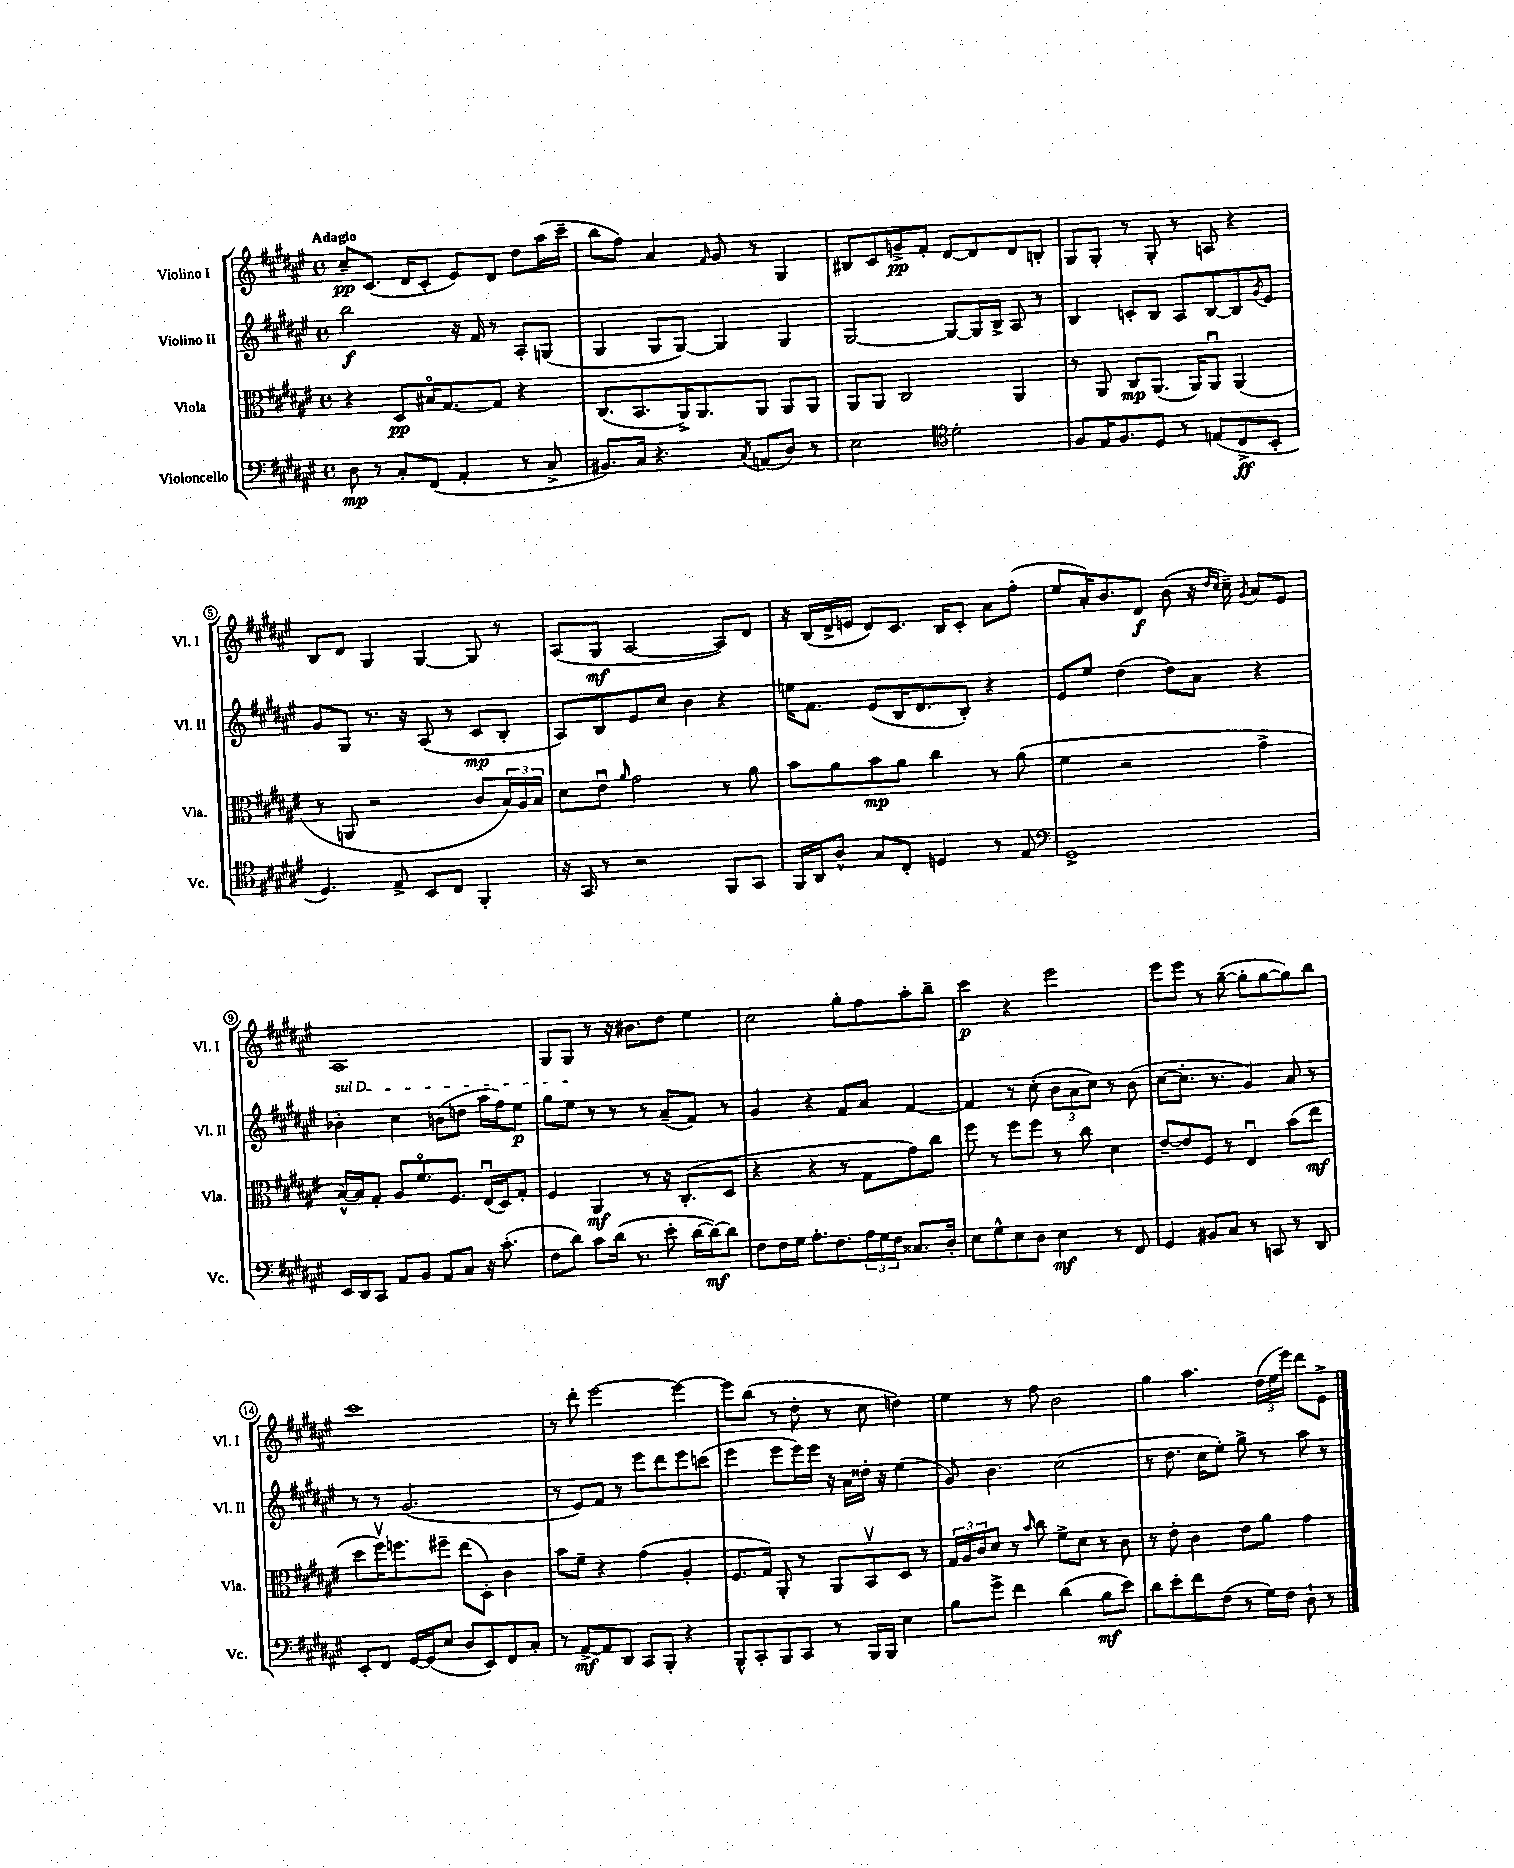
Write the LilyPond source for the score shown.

<<
\new StaffGroup <<
\new Staff = "s0" \with { instrumentName = "Violino I" shortInstrumentName = "Vl. I" } {
    \clef treble \key fis \major \defaultTimeSignature \time 4/4 \tempo "Adagio"
    cis''8--\pp cis'8.( dis'16 cis'8-. eis'8) dis'8 dis''8 ais''16( cis'''16-- |
    b''8 fis''8) ais'4 \grace { fis'16 } gis'8 r8 gis4 |
    bis8 cis'8 g'8->\pp fis'8-. dis'8~ dis'8 dis'8 b8-. |
    gis8 gis8-. r8 gis8-. r8 a8 r4 |
    b8 dis'8 gis4 gis4~ gis8 r8 |
    ais8( gis8\mf ais2~ ais8) dis'8 |
    r16 b16( dis'16-> e'16 dis'8) cis'8. b16 cis'8-. ais'8 fis''8-.( |
    eis''8 ais'16-.) b'8. dis'8\f b'8( r16 \grace { dis''16 cis''16 } cis''16--) \acciaccatura { gis'8 } ais'8 eis'8 |
    ais1 |
    gis8 gis8 r8 r16 bis'8. dis''8 eis''4 |
    cis''2 gis''8-. fis''8 ais''8-. b''8-- |
    cis'''4\p r4 eis'''2 |
    eis'''8 eis'''8 r8 gis''8~--( gis''8-. gis''8~ gis''8) b''8 |
    cis'''1 |
    r8 dis'''8-. eis'''2~ eis'''4~ |
    eis'''8 b''8( r8 dis''8-. r8 cis''8 d''4) |
    eis''4 r8 fis''8 b'2 |
    gis''4 ais''4. \tuplet 3/2 { dis''16( eis''16 eis'''16) } dis'''8 eis'8-> \bar "|." |
}
\new Staff = "s1" \with { instrumentName = "Violino II" shortInstrumentName = "Vl. II" } {
    \clef treble \key fis \major \defaultTimeSignature \time 4/4
    b''2\f r16 fis'16 r8 ais8-. g8( |
    gis4 gis8 gis8~) gis4 gis4 |
    gis2~ gis8~ gis16 b16-> ais8 r8 |
    b4 c'8-. b8 ais8 b8~ b8 \acciaccatura { gis'8 } eis'8 |
    gis'8 gis8 r8. r16 ais8( r8 cis'8\mp b8-. |
    ais8) b8 eis'8 cis''8 b'4 r4 |
    e''16 fis'8. eis'8( b16 dis'8. b8-.) r4 |
    eis'8 eis''8 dis''4( dis''8) ais'8 r4 |
    \once \override TextSpanner.bound-details.left.text = \markup { \italic "sul D" } bes'4-.\startTextSpan cis''4 b'8( d''8 ais''16 fis''16) eis''8\p |
    gis''8 eis''8\stopTextSpan r8 r8 r8 ais'8--( fis'8) r8 |
    gis'4 r4 fis'8 ais'8 fis'4~ |
    fis'4 r8 cis''8-.( \tuplet 3/2 { b'8 ais'8 cis''8) } r8 b'8( |
    cis''8~ cis''8.-. r8. gis'4) ais'8 r8 |
    r8 r8 gis'2.( |
    r8 eis'8) fis'8 r8 eis'''8 dis'''8 eis'''8 c'''8( |
    eis'''4 eis'''8 eis'''16) eis'''16 r16 ais'16 disis''16-. r16 eis''4( |
    gis'8) b'4. cis''2( |
    r8 dis''8. cis''16 eis''8-.) gis''8-> r8 ais''8 r8 \bar "|." |
}
\new Staff = "s2" \with { instrumentName = "Viola" shortInstrumentName = "Vla." } {
    \clef alto \key fis \major \defaultTimeSignature \time 4/4
    r4 dis8\pp bis16\flageolet gis8.~ gis8 r4 |
    cis8.( b,8. ais,16->) ais,8. ais,8 ais,8 ais,8 |
    ais,8 ais,8 cis2 ais,4 |
    r8 ais,8 cis8\mp ais,8.( ais,16) ais,8\downbow ais,4( |
    r8 a,8 r2 cis'8 \tuplet 3/2 { b16) ais16 b16 } |
    dis'8 eis'8\downbow \grace { ais'16 } gis'2 r8 ais'8 |
    b'8 ais'8 b'8\mp ais'8 cis''4 r8 ais'8( |
    fis'4 r2 gis'4-> |
    b16~-^) b16 gis8-. ais8 fis'8.\flageolet fis8. eis16\downbow( dis16) gis8-. |
    fis4 ais,4\mf r8 r16 cis8.-.( dis8 |
    r4 r4 r8 gis8 gis'8) cis''8 |
    fis''8 r8 fis''8 fis''8 r8 cis''8 dis'4 |
    eis'8~-- eis'8 fis8 r8 eis4\downbow b'8( eis''8\mf |
    dis''8 fis''16\upbow) f''8. fis''8-- eis''8( dis8-.) cis'4 |
    b'8 fis'8-- r4 gis'4( ais4-. |
    fis8. gis16) ais,8-. r8 ais,8 b,8\upbow dis8 r8 |
    \tuplet 3/2 { gis16 ais16 cis'16 } dis'8 r8 \grace { b'16 } cis''8 fis'8-> dis'8 r8 cis'8 |
    r8 eis'8-. cis'4 eis'8 ais'8 gis'4 \bar "|." |
}
\new Staff = "s3" \with { instrumentName = "Violoncello" shortInstrumentName = "Vc." } {
    \clef bass \key fis \major \defaultTimeSignature \time 4/4
    dis8\mp r8 cis8-. fis,8( ais,4-. r8 cis8-> |
    bis,8.) cis16 r4. \acciaccatura { cis8 } a,8( dis8) r8 |
    eis2 \clef tenor dis'2-. |
    fis8 eis16 fis8. dis8 r8 e8( cis8->\ff b,8-. |
    dis4.) eis8-> b,8 cis8 fis,4-. |
    r16 gis,16 r8 r2 fis,8 gis,8 |
    fis,16 ais,16 ais8-^ gis8 cis8-. d4 r8 eis8 |
    \clef bass gis,1-> |
    eis,16 dis,16 cis,8 ais,8 b,8 ais,8 cis8 r16 cis'8.-.( |
    fis8 dis'8) cis'8 dis'16( r8. eis'8-. dis'16~ dis'16~\mf) dis'8 |
    fis8 fis16 gis16 ais8.-. fis8. \tuplet 3/2 { ais16 gis16 fis16 } cisis8. dis16-. |
    eis8 gis8-^ eis8 dis8 eis4\mf r8 fis,8 |
    gis,4 bis,8 cis8 r8 c,8 r8 dis,8 |
    eis,8-. fis,8 gis,16~ gis,16( eis8 dis8 eis,8) fis,8 cis8-. |
    r8 ais,8~->\mf ais,8 dis,8 cis,8 b,,8-. r4 |
    b,,8-^ cis,8-. b,,8 cis,8 r8 b,,16 b,,16 eis4 |
    b8 gis'8-> fis'4 dis'4( b8\mf eis'8) |
    dis'8 eis'8-. fis'8 fis8( r8 gis16) fis16 dis8-! r8 \bar "|." |
}
>>
>>
\layout { \context { \Score \override BarNumber.stencil = #(make-stencil-circler 0.1 0.3 ly:text-interface::print) } }
